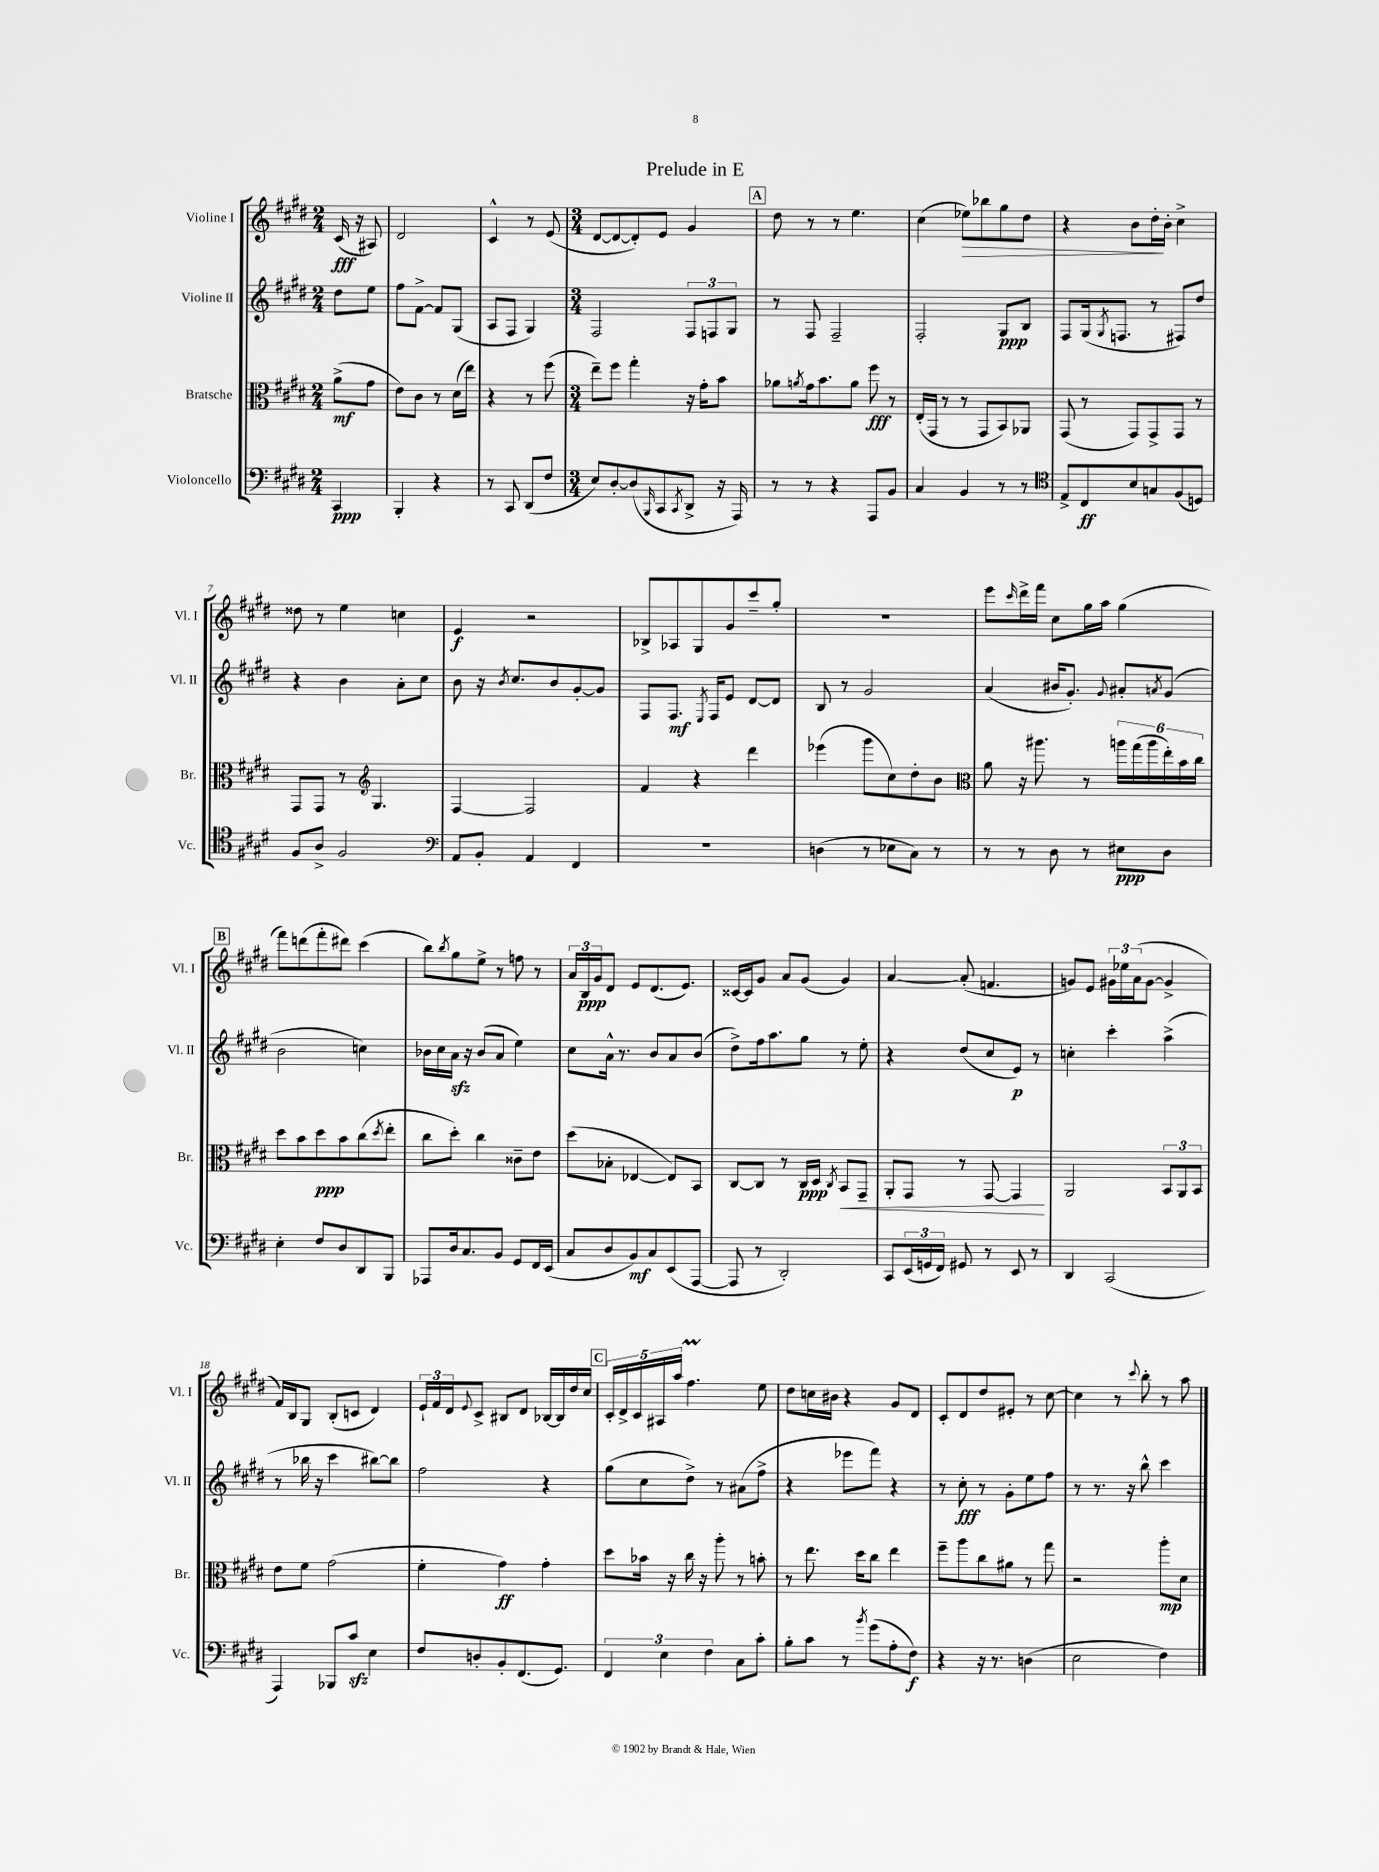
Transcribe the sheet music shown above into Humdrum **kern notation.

**kern	**kern	**kern	**kern
*staff4	*staff3	*staff2	*staff1
*clefF4	*clefC3	*clefG2	*clefG2
*k[f#c#g#d#]	*k[f#c#g#d#]	*k[f#c#g#d#]	*k[f#c#g#d#]
*M2/4	*M2/4	*M2/4	*M2/4
4CC#	(8a^	8dd#	(16c#
.	.	.	16r
.	8g#	8ee	8A#)
=	=	=	=
4BBB'	8e)	8ff#	2d#
.	8c#	[8f#^	.
4r	8r	8f#]	.
.	(16d#	(8G#	.
.	16ee)	.	.
=	=	=	=
8r	4r	8A	4c#^^
8CC#	.	8F#	.
(8DD#	8r	4G#)	8r
8F#	(8ff#	.	(8e
=	=	=	=
*M3/4	*M3/4	*M3/4	*M3/4
8E)	8ee~)	2F#	[8d#
[8D#'	8ff#	.	8d#_
(8D#]	4gg#'	.	8d#'])
16qqBBB	.	.	.
8CC#	.	.	8e
8qCC#	.	.	.
8DD#^	16r	12F#	4g#
.	16g#'	.	.
.	.	12F	.
16r	8b	.	.
.	.	12G#	.
16AAA)	.	.	.
=	=	=	=
8r	8a-	8r	8dd#
.	8qa	.	.
8r	16g#	8F#	8r
.	8.b	.	.
4r	.	2F#~	8r
.	8a	.	4.ee
8AAA	8ff#	.	.
8BB	8r	.	.
=	=	=	=
4C#	(16E'	2F#'	(4cc#
.	16GG#	.	.
.	8r	.	.
4BB	8r	.	8ee-)
.	8GG#	.	8bb-
8r	8BB)	8G#	8gg#
8r	8AA-	8B	8dd#
=	=	=	=
*clefC4	*	*	*
8E^	(8GG#	8F#	4r
8C#	8r	(16G#	.
.	.	8qG#	.
.	.	8.F	.
8B	8GG#)	.	8b
8G	8GG#^	8r	16dd#'
.	.	.	16b'
(8F#	8GG#	8F#)	4cc#^
8D)	8r	8dd#	.
=	=	=	=
8F#	8GG#	4r	8dd##
8A^	8GG#	.	8r
2F#	8r	4b	4ee
*	*clefG2	*	*
.	4.G#	.	.
.	.	8a'	4cc
.	.	8cc#	.
=	=	=	=
*clefF4	*	*	*
8AA	[4F#	8b	4e
8BB'	.	16r	.
.	.	8qb	.
.	.	8.cc#	.
4AA	2F#]	.	2r
.	.	8b	.
4FF#	.	[8g#'	.
.	.	8g#]	.
=	=	=	=
2.r	4f#	8F#	8B-^
.	.	8.F#	8A-
.	4r	.	8G#
.	.	8qE	.
.	.	16F#	.
.	.	8e	8g#
.	4ddd#	[8d#	8ccc#~
.	.	8d#]	8gg#'
=	=	=	=
(4D	(4eee-	8B	2.r
.	.	8r	.
8r	8ggg#	2g#	.
8E-	8cc#)	.	.
8C#)	8dd#'	.	.
8r	8b	.	.
=	=	=	=
*	*clefC3	*	*
8r	8a	(4a	8eee
.	.	.	16qqccc#
8r	16r	.	16ddd#^
.	8.aa#	.	16fff#
8D#	.	16b#	8cc#
.	.	8.g#')	.
8r	8r	.	16gg#
.	.	.	16aa
.	.	8qqg#	.
8E#	24aa	8a#'	(4gg#
.	(24gg#	.	.
.	24aa	.	.
.	.	8qa	.
8D#	24ee')	(8g#	.
.	24b	.	.
.	24cc#	.	.
=	=	=	=
4E'	8dd#	2b	8fff#)
.	8b	.	(8ddd
8F#	8dd#	.	8fff#'
8D#	8b	.	8ddd#)
8DD#	(8cc#	4cc)	(4ccc#
.	8qdd#	.	.
8BBB	8ee'	.	.
=	=	=	=
8AAA-	8cc#	16b-	8bb)
.	.	16cc#	.
.	.	.	8qbb
16D#	8dd#')	16a	8gg#
8.C#	.	16r	.
.	4cc#	(8b-	8ee^
8BB	.	8a	8r
8GG#	8c##~	4ee)	8ff
16FF#	8e	.	8r
(16EE	.	.	.
=	=	=	=
8C#	(8dd#	8cc#	24a
.	.	.	24B
.	.	.	24g#
8D#	8B-'	16a^^	8d#
.	.	8.r	.
8BB)	[4E-	.	8e
8C#	.	8b	(8.d#
(8EE	8E-])	8a	.
.	.	.	8.e)
[8AAA	8BB	(8b	.
=	=	=	=
8AAA]	[8C#	8dd#^)	[16c##
.	.	.	16c##]
8r	8C#]	16ff#	8g#
.	.	8.aa	.
2DD#')	8r	.	8a
.	16C#	8gg#	(8g#
.	16D#	.	.
.	8qC#	.	.
.	8BB	8r	4g#)
.	8GG#~	8ee'	.
=	=	=	=
8CC#	8AA'	4r	[4a
(24EE	8GG#	.	.
24GG	.	.	.
24FF#)	.	.	.
8GG#	8r	(8dd#	(8a']
8r	[8GG#	8cc#	4.f
8EE	4GG#]	8e)	.
8r	.	8r	.
=	=	=	=
4DD#	2AA	4cc'	8g)
.	.	.	8e
(2CC#	.	4ccc#'	24g#
.	.	.	24ee-
.	.	.	(24a
.	.	.	[8g#
.	12BB	(4aa^	4g#^]
.	12AA	.	.
.	12BB	.	.
=	=	=	=
4AAA)	8e	8r	16f#)
.	.	.	16B
.	8f#	16bb-	8G#
.	.	16r	.
8BBB-	(2g#	4ccc#	(8B'
8c#	.	.	8c
4E	.	[8bb#)	4d#)
.	.	8bb#]	.
=	=	=	=
8F#	4f#'	2ff#	24e`
.	.	.	24f#
.	.	.	24d#
.	.	.	8qqe
8D'	.	.	8c#^
8BB'	4g#)	.	8B#
(8.FF#	.	.	8d#
.	4g#'	4r	[16B-
8.GG#)	.	.	16B-]
.	.	.	16dd#
.	.	.	16cc#
=	=	=	=
6FF#	8dd#	(8gg#	20c#'
.	.	.	20d#^
.	.	.	20c#
.	16b-	8cc#	.
.	.	.	20A#
6E	.	.	.
.	16r	.	.
.	.	.	20aa
.	16cc#	8dd#^)	4.ff#
.	16r	.	.
6F#	.	.	.
.	8aa'	8r	.
8C#	8r	(8a#	.
8c#'	8b'	8ff#^	8ee
=	=	=	=
8B'	8r	4r	8dd#
8c#	8.ee	.	16cc
.	.	.	16b#
8r	.	8eee-	4r
.	16dd#	.	.
8qb	.	.	.
(8g#	8cc#	8fff#)	.
8A'	4ee	4r	8g#
8F#)	.	.	8d#
=	=	=	=
4r	8ff#~	8r	8c#'
.	8aa	8cc#'	8d#
16r	8cc#	8r	8dd#
8.r	.	.	.
.	8a#	8g#'	8e#'
(4D	8r	8ee	8r
.	8gg#	8ff#	[8cc#
=	=	=	=
2E	2r	8r	4cc#]
.	.	8.r	.
.	.	.	8r
.	.	16r	.
.	.	.	8qqccc#
.	.	8bb^^	8bb'
4F#)	8aa'	4ccc#	8r
.	8d#	.	8aa
==	==	==	==
*-	*-	*-	*-
